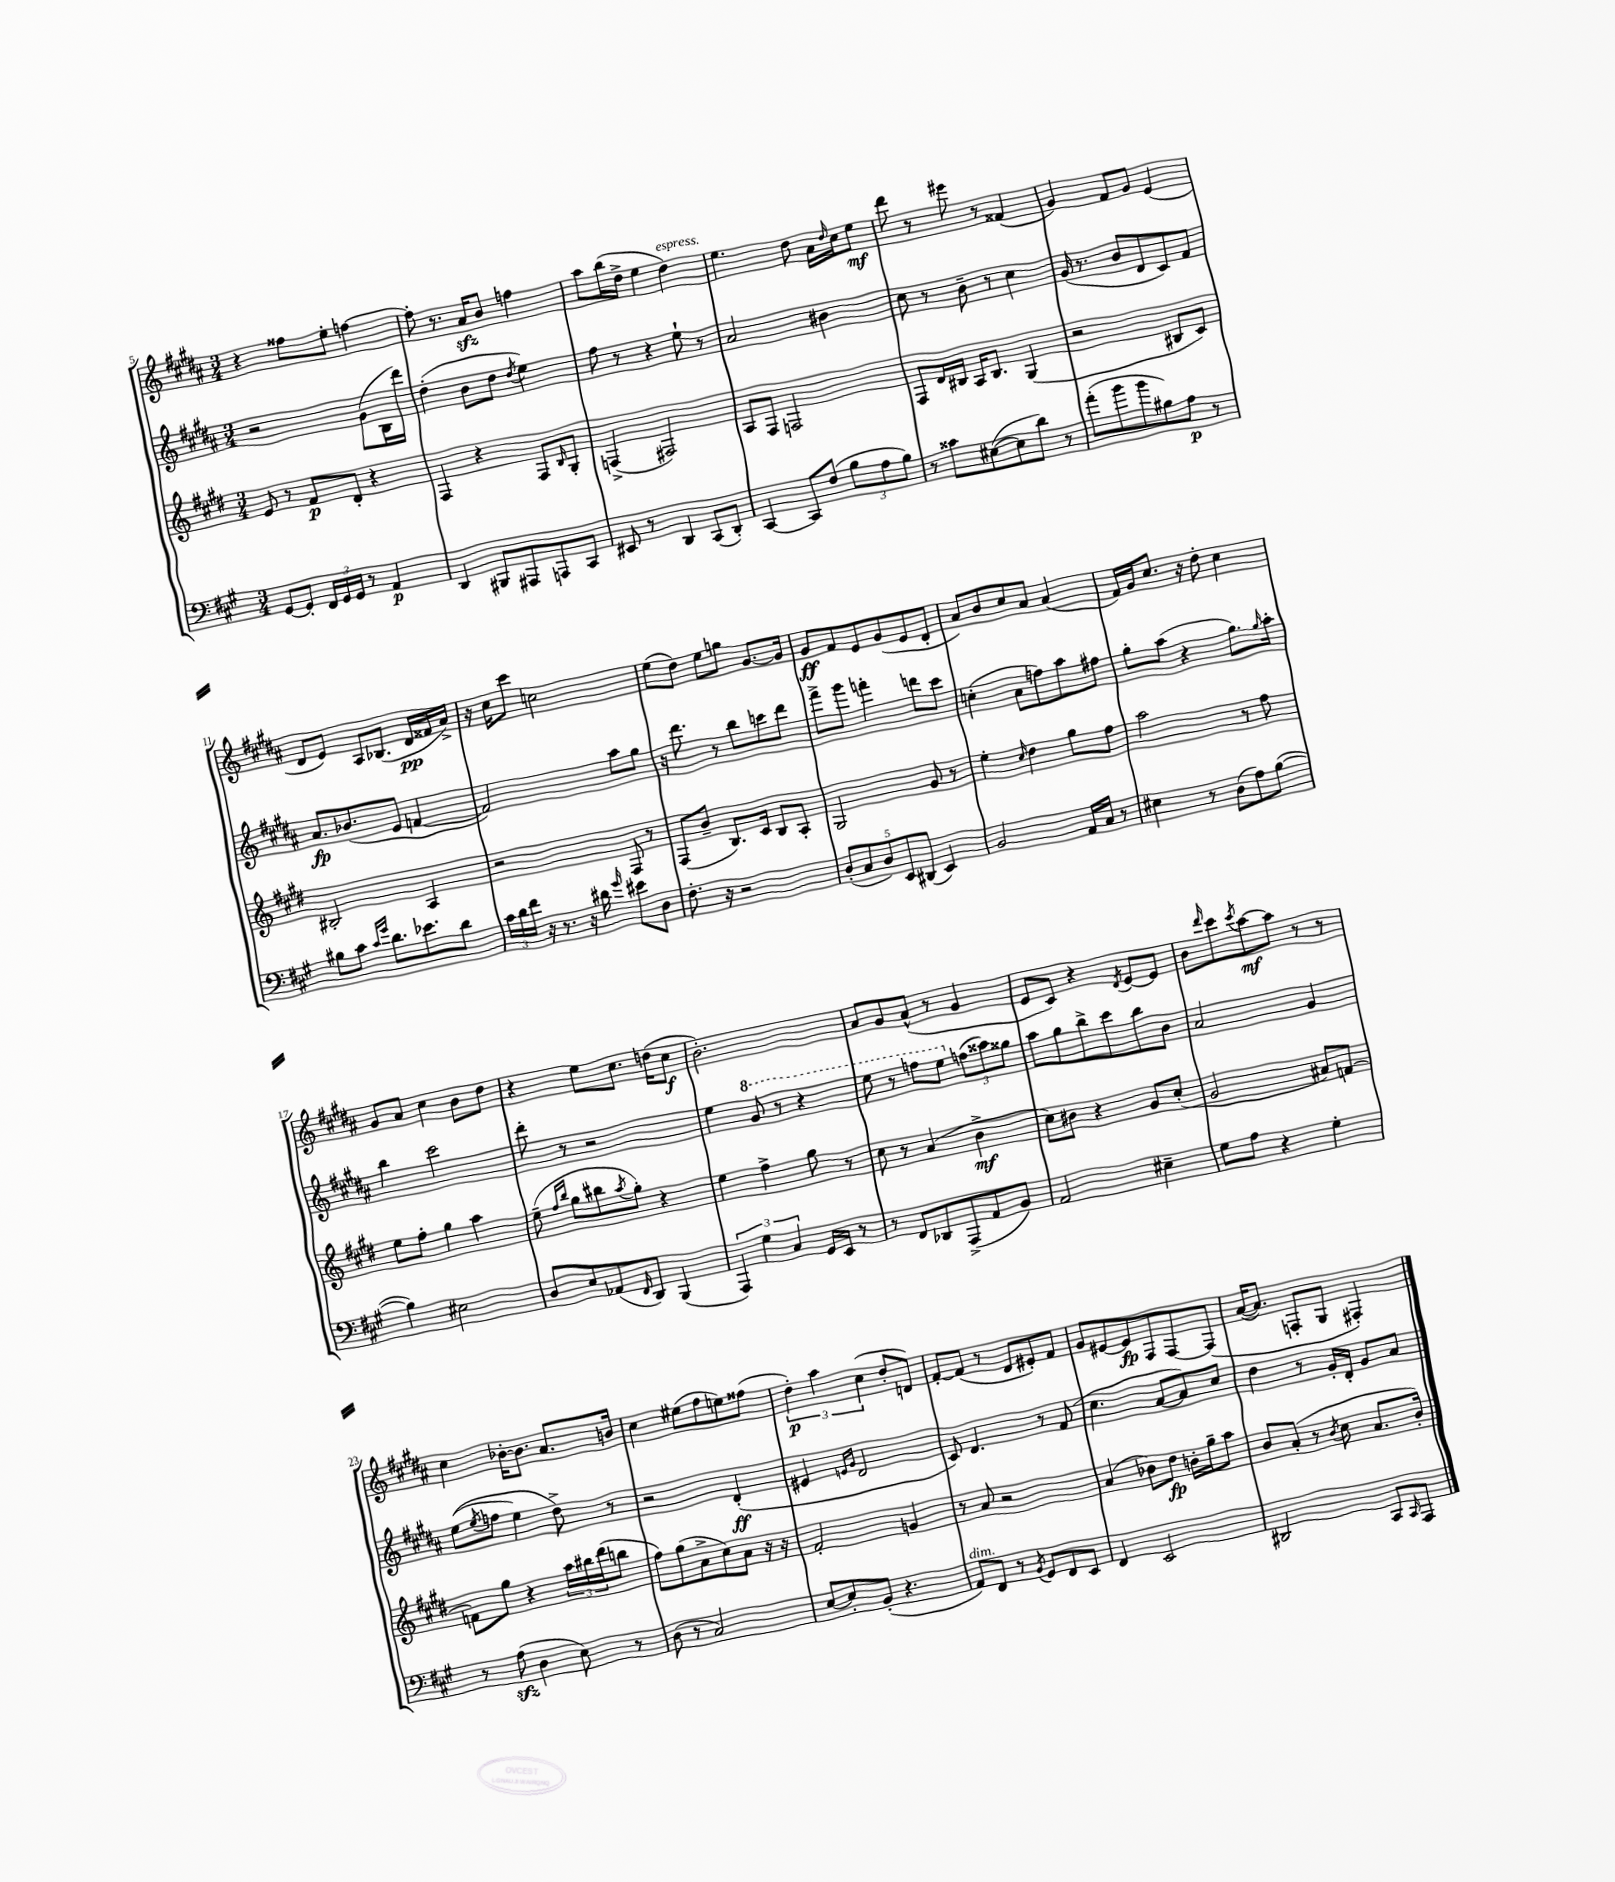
<<
\new StaffGroup <<
\new Staff = "s0" {
    \clef treble \key b \major \numericTimeSignature \time 3/4
    r4 fisis''8 e''8-. f''4~ |
    f''8-. r8. ais'16\sfz b'8 f''4 |
    ais''8 b''16( dis''16-> e''4 dis''4^\markup { \italic "espress." }) |
    e''4. dis''8 ais'16 \grace { dis''16 } cis''16 e''8\mf |
    dis'''8 r8 eis'''8 r8 fisis'4( |
    gis'4) fis'8 gis'8 e'4( |
    dis'8 e'8) ais8 bes8.( dis'16\pp fisis'16 ais'16->) |
    r16 cis''16 cis'''8 c''2 |
    e''8( dis''8) e''8 g''8 gis'8.~ gis'16 |
    gis'8\ff fis'8 e'8 gis'8( e'8 dis'8-. |
    ais'8) b'8 cis''8 ais'8 ais'4( |
    fis'16) gis'16 cis''8. r16 dis''8-. cis''4 |
    gis'8 ais'8 cis''4 b'8 dis''8 |
    r4 e''8 cis''8. d''16( cis''8\f |
    b'2.-.) |
    ais'8 gis'8 ais'8-^( r8 gis'4 |
    e'8 cis'8) r4 \acciaccatura { dis'8 } e'8~ e'8 |
    b'8 \grace { dis'''16 } cis'''8 \acciaccatura { cis'''8 } ais''8~\mf ais''8 r8 r8 |
    cis''4 bes'16~-. bes'8. ais'8. b'16 |
    cis''4 eis''8( fis''8 e''8) fisis''8( |
    \tuplet 3/2 { dis''4-.\p) ais''4 cis''4( } dis''8-. d'8) |
    fis'8~-. fis'8( r8 dis'8 eis'8-.) fis'8 |
    gis'8 eis'8~ eis'8\fp fis8 fis8~ fis8\( |
    ais'16~( ais'8.) f8-. gis8 fis4-.\) \bar "|." |
}
\new Staff = "s1" {
    \clef treble \key b \major \numericTimeSignature \time 3/4
    r2 gis'8( b16 dis'''16) |
    dis''4-.( b'8 dis''8 \acciaccatura { dis''8 } e''4) |
    fis''8 r8 r4 e''8-! r8 |
    ais'2 bis'4 |
    cis''8 r8 b'8-- r8 cis''4 |
    gis'16( r8. b'8 dis'8 cis'8) fis'8 |
    ais'8.\fp bes'8.( e'8 f'4~ |
    f'2) ais''8 gis''8 |
    r16 dis'''8. r8 b''8 c'''8 dis'''8 |
    fis'''8-> gis'''8 f'''4-. d'''8 cis'''8 |
    c''4-.( ais'8 f''8) ais''8 fis''8 |
    gis''8-. ais''8( r4 gis''8.) \grace { gis''16 } ais''16-. |
    b''4 cis'''2 |
    dis'''8-. r8 r2 |
    e''4 \ottava #1 gis''8 r8 r4 |
    e'''8 r8 f'''8 e'''8 \ottava #0 \tuplet 3/2 { f''8( aisis''8) gisis''8 } |
    ais''8 gis''8 b''8-> cis'''8 b''8 b'8 |
    ais'2 gis'4 |
    e''8(\( \acciaccatura { e''8 } f''8 e''4) dis''8->\) r8 |
    r2 dis'4-.\ff( |
    eis'4 \grace { e'16 gis'16 } dis'2 |
    cis'8) dis'4. r8 fis'8( |
    cis''4. ais'8~ ais'8) cis''8 |
    dis''4 r8 gis'16-. dis'16-. gis'8 ais'8 \bar "|." |
}
\new Staff = "s2" {
    \clef treble \key e \major \numericTimeSignature \time 3/4
    e'8 r8 fis'8\p dis'8-. r4 |
    fis4 r4 fis8 \grace { b16 } gis8-. |
    f4->( fis2) |
    a8 fis8 f2 |
    fis8 dis'16 bis16 a16 bis8. gis4( |
    r2 bis8 cis'8) |
    bis2-. a4 |
    r2 fis8 r8 |
    fis8( b'8-- b8.) cis'16 b8 a8-. |
    gis2 gis'8 r8 |
    e''4-. \grace { cis''16 } dis''4 gis''8 fis''8 |
    a''2 r8 fis''8 |
    e''8 fis''8-. gis''4 a''4 |
    e''8--( \grace { fis''16 b''16 } gis''8 bis''8 \acciaccatura { a''8 } gis''8-.) r4 |
    e''4 fis''4-> gis''8 r8 |
    cis''8 r8 a'4( b'4->\mf |
    cis''8) bis'8 r4 gis'8 cis''8-.( |
    gis'2 ais'8) f'8~ |
    f'8 gis''8 r4 \tuplet 3/2 { a''16 bis''16 dis'''16( } b''8 |
    fis''8) gis''8( a'8-> cis''8) a'8 r16 r16 |
    fis'2-. g'4 |
    r8 a'8 r2 |
    a'4( bes'8) dis''8\fp b'16-. gis''16-- a''8 |
    b'8 a'8-.( r8 \acciaccatura { b'8 } cis''8 a'8. b'16-.) \bar "|." |
}
\new Staff = "s3" {
    \clef bass \key a \major \numericTimeSignature \time 3/4
    gis,8~ gis,8-. \tuplet 3/2 { fis,16 gis,16 gis,16 } r8 a,4\p |
    d,4 bis,,8 ais,,8 a,,8 cis,8 |
    eis,8 r8 d,4 cis,8( d,8-.) |
    cis,4~ cis,8 fis8( \tuplet 3/2 { b8 a8 b8) } |
    r8 cisis'8 eis8~( eis8 d'8) r8 |
    a'8-.( b'8 b'8 bis8) a8\p r8 |
    bis8 cis'8 \grace { cis'16 gis'16 } d'8. ees'8. d'8 |
    \tuplet 3/2 { cis'16 d'16 fis'16 } r16 r8. r16 dis'16 \grace { gis'16 } eis'8 d8 |
    fis8.-. r16 r2 |
    \tuplet 5/4 { d8-.( cis8 d8) e,8 dis,8( } e,4) |
    b,2 a,16 cis16 r8 |
    eis4 r8 d8( a8) b8~( |
    b4) eis2 |
    d8 e8 aes,8( \grace { fis,16 } d,8) b,,4( |
    \tuplet 3/2 { a,,4) gis4 cis4 } gis,16 e,16 r8 |
    r8 fis,8 des,8 a,,8->( a,8 b,8) |
    a,2 eis4-- |
    gis8 a8 r4 gis4-. |
    r8 a8\sfz( d4 e8) r8 |
    d8( r8 cis2) |
    e8~ e8-. b,8-.( r4. |
    a,8^\markup { \italic "dim." }) fis,8 r8 \acciaccatura { b,8 } gis,8 fis,8 e,8 |
    fis,4 e,2 |
    dis,2 cis,8 \grace { cis,16 } a,,8 \bar "|." |
}
>>
>>
\layout { \context { \Score currentBarNumber = #5 } }
